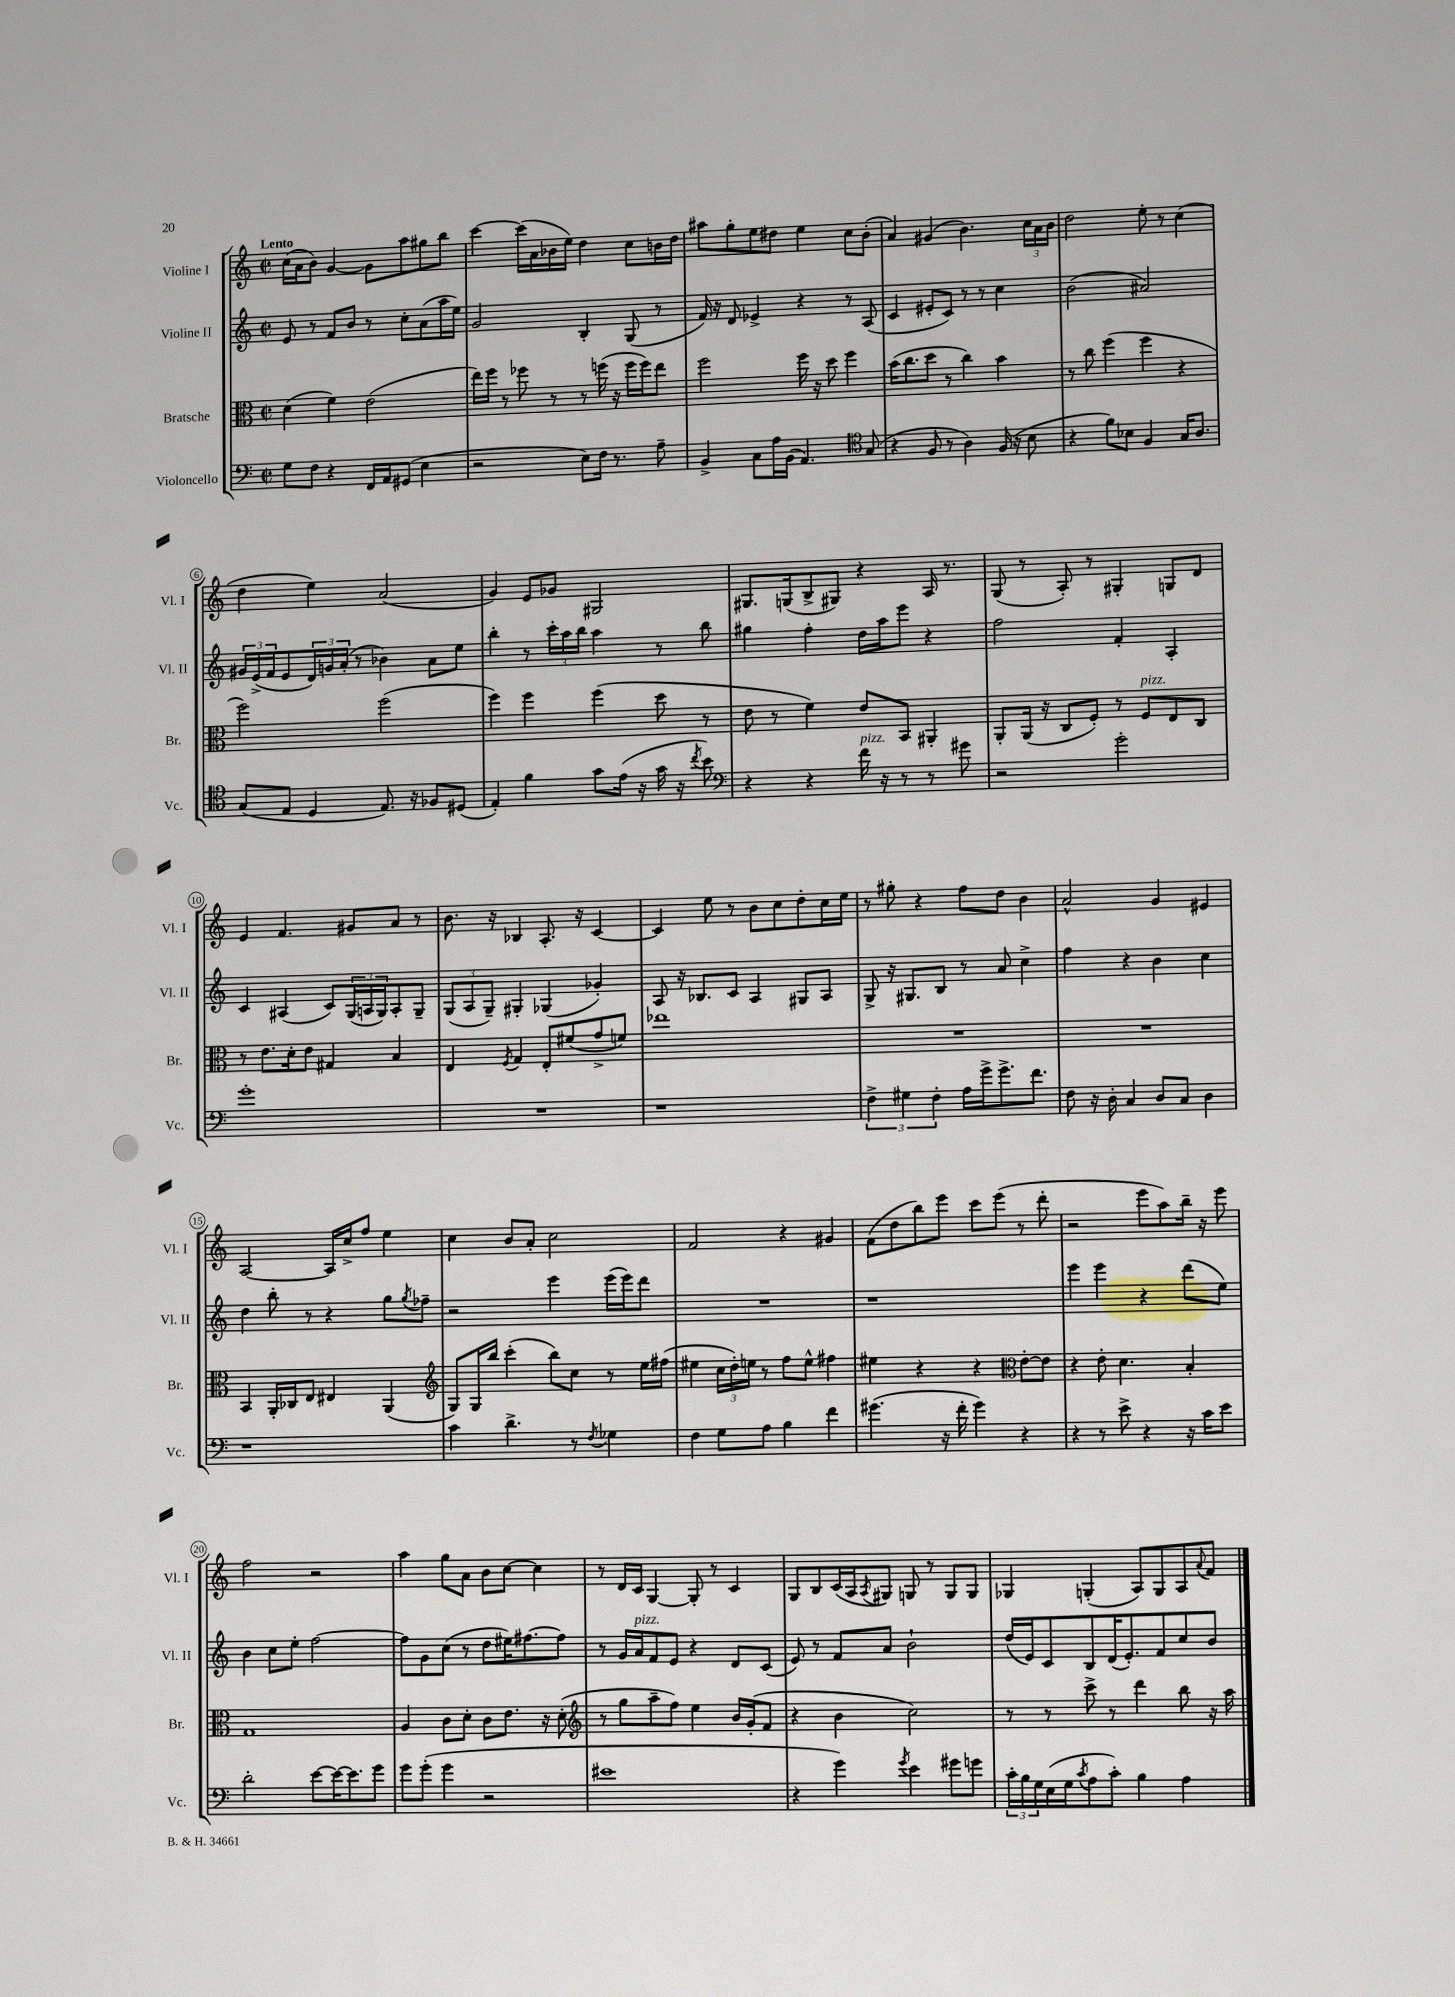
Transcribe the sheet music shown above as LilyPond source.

<<
\new StaffGroup <<
\new Staff = "s0" \with { instrumentName = "Violine I" shortInstrumentName = "Vl. I" } {
    \clef treble \key c \major \defaultTimeSignature \time 2/2 \tempo "Lento"
    c''16( a'16 b'8) g'4~ g'8 a''8 gis''8 b''8 |
    c'''4~ c'''16( a'16 bes'16 e''16) d''4 c''8 b'16 d''16 |
    ais''8 g''8-. e''8 dis''8 e''4 c''8 b'8-.( |
    a'4) gis'4( b'4.) \tuplet 3/2 { c''16 a'16 b'16 } |
    d''2 e''8-. r8 c''4( |
    d''4 e''4) a'2( |
    g'4) e'8 ges'8 gis2 |
    gis8. g16( b8-> gis8) r4 a16 r8. |
    g8( r8 a8-.) r8 gis4-. g8 d'8 |
    e'4 f'4. gis'8 a'8 r8 |
    b'8. r16 bes4 a8.-. r16 c'4~ |
    c'4 e''8 r8 b'8 c''8 d''8-. c''16 e''16 |
    r8 gis''8-. r4 f''8 d''8 b'4 |
    a'2-^ g'4 eis'4 |
    a2~ a16 c''16-> f''8 e''4 |
    c''4 b'8 a'8-. c''2 |
    f'2 r4 gis'4 |
    f'8( d''8 b''8) e'''8 c'''8 e'''8( r8 d'''8-. |
    r2 e'''8 a''8) b''16-- r16 e'''8 |
    f''2 r2 |
    a''4 g''8 a'8 b'8 c''8~ c''4 |
    r8 d'16 c'16 g4~ g8-. r8 c'4 |
    g8 b8 c'16( a16 \acciaccatura { a8 } gis8) g8 r8 g8 g8 |
    ges4 g4-.( a8) g8 a8 \appoggiatura { a'8 } f'8 \bar "|." |
}
\new Staff = "s1" \with { instrumentName = "Violine II" shortInstrumentName = "Vl. II" } {
    \clef treble \key c \major \defaultTimeSignature \time 2/2
    e'8 r8 f'8 b'8 r8 c''8-. a'8( a''16 e''16) |
    g'2 b4-. g8( r8 |
    f'16) r16 d'8 ees'4-> r4 r8 a8( |
    c'4 eis'8-. c'8) r8 r8 c''4 |
    b'2( ais'2) |
    \tuplet 3/2 { gis'16 e'16->( f'16 } e'8 \tuplet 3/2 { d'16) g'16 a'16-.( } r8 bes'4) a'8 e''8 |
    b''4-. r8 \tuplet 3/2 { c'''16-. a''16 b''16 } a''4 r8 b''8 |
    gis''4 f''4-. d''16 a''16 e'''8 r4 |
    f''2 f'4-. a4-. |
    c'4 ais4( c'8) \tuplet 3/2 { g16( a16 g16) } a8-. g8-- |
    \tuplet 3/2 { g8( a8 g8--) } gis4-. ges4( ges'4-.) |
    a8 r16 bes8. c'8 a4 gis8 a8 |
    g8-> r16 gis8. b8 r8 a'8 c''4-> |
    f''4 r4 b'4 c''4 |
    d''4 b''8-. r8 r4 g''8 \acciaccatura { g''8 } fes''8-- |
    r2 e'''4 e'''16( e'''16) d'''8 |
    R1 |
    r1 |
    e'''4 e'''4 r4 d'''8( e''8) |
    b'4 c''8 e''8-. f''2~ |
    f''8 g'8 c''8( r8 d''8 eis''16) fis''8.~ fis''8 |
    r8 g'16 a'16^\markup { \italic "pizz." } f'8 e'8 r4 d'8 c'8( |
    e'8) r8 f'8 a'8 b'2-! |
    d''16( e'16) c'8 b8 d'16( e'8.-.) f'8 c''8 b'8 \bar "|." |
}
\new Staff = "s2" \with { instrumentName = "Bratsche" shortInstrumentName = "Br." } {
    \clef alto \key c \major \defaultTimeSignature \time 2/2
    d'4( f'4) e'2( |
    e''16) f''16 r8 fes''8 r8 r8 f''16( r16 f''16 f''16) e''8 |
    f''2 f''16 r16 d''8 f''4 |
    b'16( c''8. d''8 r8 c''4) b'4 |
    r8 c''8 f''4( f''4 r4 |
    f''2) f''2( |
    f''4) f''4 f''4( d''8 r8 |
    e'8 r8 f'4) e'8 b,8 ais,4-. |
    a,8-. a,16( r16 c8 f8-.) r8 f8^\markup { \italic "pizz." } e8 c8 |
    r8 e'8. d'16-. e'8 gis4 b4 |
    e4 \acciaccatura { f8 } g4 e8-. fis'8( g'8-> f'8) |
    ees''1 |
    R1 |
    R1 |
    b,4 a,16-. ces16 e8 eis4 a,4( |
    \clef treble g8) g16 b''16 c'''4-.( b''8) c''8 r8 e''16 fis''16( |
    eis''4 \tuplet 3/2 { c''16 d''16-.) e''16 } r8 f''8 e''8-^ fis''4 |
    eis''4 r4 r4 \clef alto e'8~-. e'8 |
    r4 e'8-. d'4. b4-. |
    g1 |
    a4 c'8 d'8-. c'8 e'8. r16 d'8-.( |
    \clef treble r8 g''8 a''8-- f''8) e''4 b'16 g'16-.( f'8 |
    r4 b'4 c''2) |
    r8 r8 c'''8-> r8 d'''4 b''8 r16 a''16 \bar "|." |
}
\new Staff = "s3" \with { instrumentName = "Violoncello" shortInstrumentName = "Vc." } {
    \clef bass \key c \major \defaultTimeSignature \time 2/2
    g8 f8 r4 f,16 a,16 gis,8( e4 |
    r2 e8) f16 r8. a8-- |
    b,4-> c8 a16 b,16( a,4.) \clef tenor g8( |
    r4 f8 r8 a4) f16( r16 b8 |
    r4 f'8) bes8 f4 g16 a8. |
    g8( e8 d4 e8.) r16 fes8 dis8( |
    e4-.) f'4 g'8 e'16( r16 g'16 r16 \acciaccatura { c''8 } b'8) |
    \clef bass r4 r4 f'16^\markup { \italic "pizz." } r16 r8 r8 gis'8 |
    r2 g'2-. |
    g'1-. |
    R1 |
    r1 |
    \tuplet 3/2 { f4-> gis4 f4-. } a16 g'16-> g'8.-> f'8. |
    f8 r16 d16-. c4 d8 c8 d4 |
    r1 |
    c'4 d'4.-> r8 \acciaccatura { f8 } ges4 |
    f4 g8 a8 b4 f'4 |
    gis'4.( r16 f'16-. gis'4) r4 |
    r4 r8 e'8-> r4 r16 c'16 e'8 |
    d'2-. e'8~ e'16~ e'8. g'8 |
    g'8 g'8-.( g'4 r2 |
    eis'1 |
    r4 g'4) \acciaccatura { g'8 } e'4 gis'8 g'8 |
    \tuplet 3/2 { c'16-. b16 g16 } e16( g16 \acciaccatura { c'8 } a8 c'8-.) b4 a4 \bar "|." |
}
>>
>>
\layout { \context { \Score \override BarNumber.stencil = #(make-stencil-circler 0.1 0.3 ly:text-interface::print) } }
